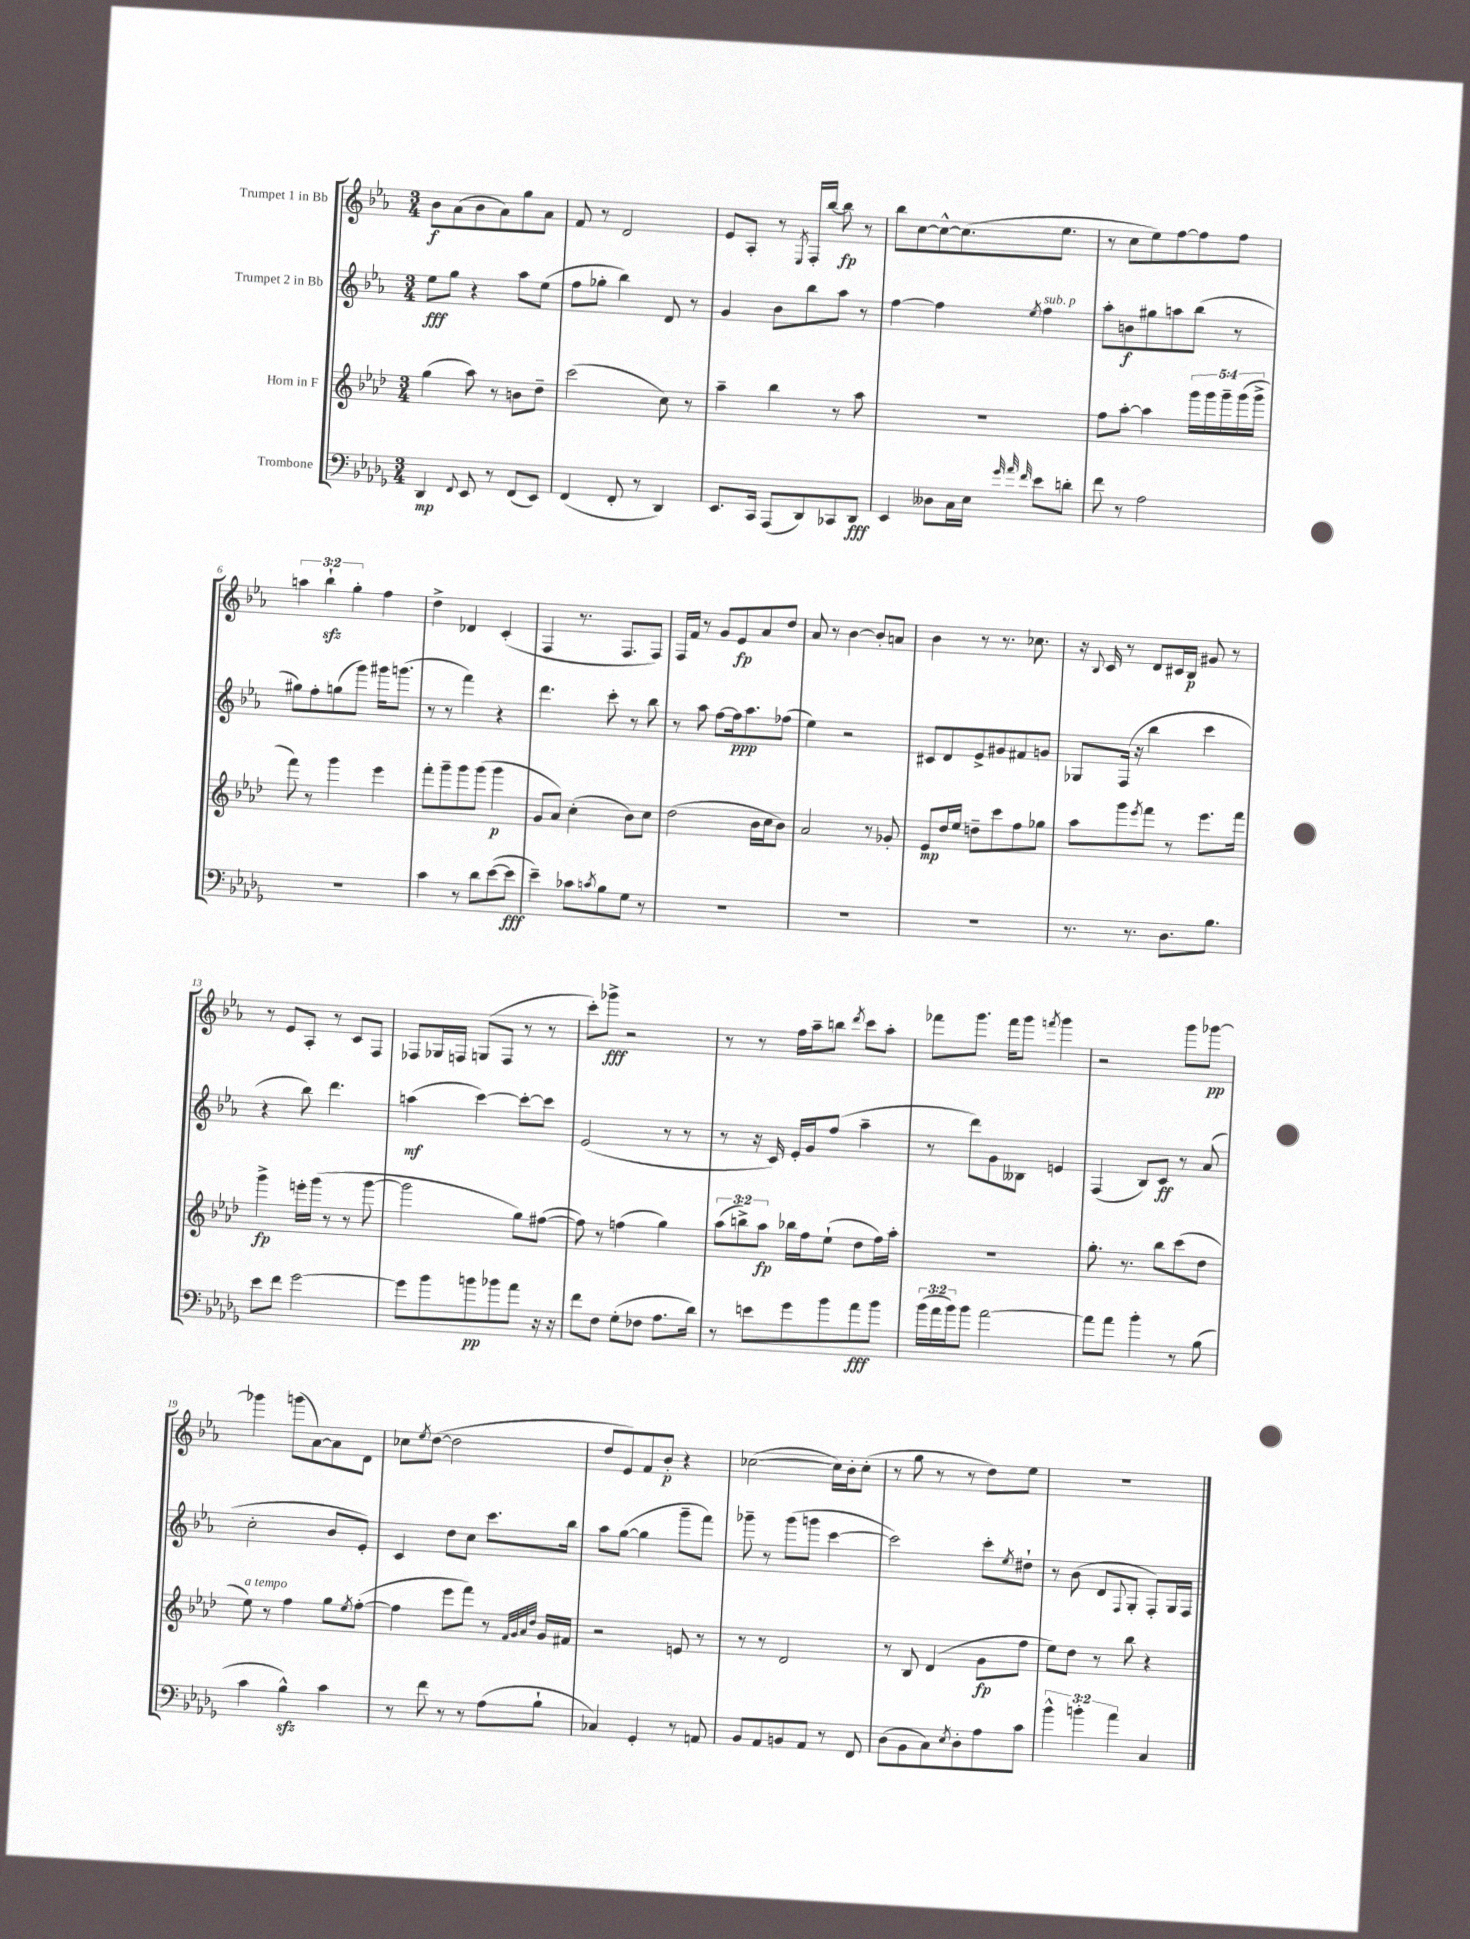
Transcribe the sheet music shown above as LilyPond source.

<<
\new StaffGroup <<
\new Staff = "s0" \with { instrumentName = "Trumpet 1 in Bb" } {
    \clef treble \key ees \major \numericTimeSignature \time 3/4 \override Staff.TupletNumber.text = #tuplet-number::calc-fraction-text
    bes'8\f aes'8( bes'8 aes'8) g''8 aes'8 |
    f'8 r8 d'2 |
    ees'8 aes8-. r8 \acciaccatura { ees8 } f16-. bes''16~ bes''8\fp r8 |
    bes''8 c''8~ c''8~-^ c''8.( ees''8. |
    r8 c''8 ees''8) f''8~ f''8 f''8 |
    \tuplet 3/2 { a''4 bes''4-!\sfz g''4-. } f''4 |
    d''4-> des'4 c'4-.( |
    f4 r8. f8. f8) |
    f16 f'16 r8 g'8 ees'8\fp aes'8 d''8 |
    aes'8 r8 bes'4~ bes'8-. a'8 |
    bes'4 r8 r8. ces''8. |
    r16 \appoggiatura { bes8 } c'16 r8 d'8 cis'16 bes16\p gis'8 r8 |
    r8 ees'8 aes8-. r8 c'8 f8 |
    fes8 ges16 f16 g8( f8 r8 r8 |
    c'''8-.) ges'''8->\fff r2 |
    r8 r8 f''16 aes''16-- b''8 \acciaccatura { d'''8 } c'''8 aes''8-. |
    fes'''8 g'''8. fes'''16 g'''8 \acciaccatura { f'''8 } g'''4 |
    r2 g'''8 ges'''8~\pp |
    ges'''4 g'''8( aes'8~) aes'8 d'8 |
    ces''8 \acciaccatura { ees''8 } d''8~( d''2 |
    d''8 ees'8) f'8 bes'8-.\p r4 |
    ces''2~( ces''16) bes'16-. ces''8-.( |
    r8 g''8 r8 r8 d''8) ees''8 |
    R2. \bar "|." |
}
\new Staff = "s1" \with { instrumentName = "Trumpet 2 in Bb" } {
    \clef treble \key ees \major \numericTimeSignature \time 3/4
    ees''8\fff g''8 r4 aes''8 ees''8( |
    f''8 ges''8-. bes''4) d'8 r8 |
    g'4 bes'8 bes''8 aes''8 r8 |
    f''4~ f''4 \acciaccatura { ees''8 } f''4^\markup { \italic "sub. p" } |
    aes''8-. b'8\f gis''8 a''8 bes''8( r8 |
    gis''8) f''8-. g''8( g'''8) gis'''16 g'''8.( |
    r8 r8 f'''4) r4 |
    d'''4. c'''8-. r8 bes''8 |
    r8 aes''8 f''8~ f''16\ppp aes''8. fes''8( |
    ees''4) r2 |
    cis'8 d'8 ees'8-> gis'8 fis'8 g'8 |
    ges8 f16( r16 bes''4 c'''4 |
    r4 bes''8) d'''4. |
    a''4\mf( c'''4~) c'''8~-. c'''8 |
    ees'2( r8 r8 |
    r8 r16 c'16) ees'16-. g'16 f''8( aes''4-- |
    r8 d'''8) g'8 beses8 e'4 |
    f4( bes8) c'8\ff r8 aes'8( |
    c''2-. bes'8 ees'8-.) |
    c'4 d''8 c''8 c'''8. bes''16 |
    aes''8 g''8~( g''4 g'''8-- f'''8) |
    ges'''8-- r8 ges'''8( g'''8 c'''4~ |
    c'''2) c'''8-. \acciaccatura { ees''8 } dis''8-! |
    r8 bes'8( d'8 \appoggiatura { f8 } g8-. f8-.) g16 f16 \bar "|." |
}
\new Staff = "s2" \with { instrumentName = "Horn in F" } {
    \clef treble \key aes \major \numericTimeSignature \time 3/4 \override Staff.TupletNumber.text = #tuplet-number::calc-fraction-text
    g''4( aes''8) r8 b'8 des''8-- |
    c'''2( c''8) r8 |
    aes''4-- bes''4 r8 aes''8 |
    R2. |
    f''8 aes''8~-. aes''4 \tuplet 5/4 { g'''16 g'''16 g'''16-- g'''16( g'''16-> } |
    f'''8) r8 g'''4 ees'''4 |
    f'''8-. g'''8-- g'''8 g'''8( g'''4\p |
    g'8 aes'8) c''4-.( bes'8) c''8 |
    des''2( bes'16 c''16 bes'8) |
    aes'2 r8 ges'8-. |
    ees'8\mp des''16 ees''16 d''8-- c'''8 f''8 ges''8 |
    aes''8 g'''8 \acciaccatura { ees'''8 } f'''8 r8 ees'''8. f'''16 |
    g'''4->\fp e'''16-. g'''16( r8 r8 g'''8~ |
    g'''2 g''8) fis''8~( |
    fis''8) r8 f''4( g''4) |
    \tuplet 3/2 { aes''8( b''8->) aes''8\fp } bes''16 f''16 ees''8-!( des''8 f''16) aes''16-. |
    R2. |
    g''8.-. r8. bes''8 c'''8( des''8 |
    ees''8^\markup { \italic "a tempo" }) r8 f''4 g''8 \acciaccatura { ees''8 } f''8~-.( |
    f''4 ees'''8 f'''8) r8 \grace { f'32 g'32 aes'32 des''32 } g'16 fis'16 |
    r2 e'8 r8 |
    r8 r8 des'2 |
    r8 bes8 des'4( g'8\fp f''8 |
    ees''8) des''8 r8 bes''8 r4 \bar "|." |
}
\new Staff = "s3" \with { instrumentName = "Trombone" } {
    \clef bass \key des \major \numericTimeSignature \time 3/4 \override Staff.TupletNumber.text = #tuplet-number::calc-fraction-text
    des,4\mp \appoggiatura { f,8 } ees,8 r8 f,8( ees,8) |
    f,4( f,8-. r8 des,4) |
    ees,8. c,16 aes,,8( des,8) ces,8 des,8\fff |
    ees,4 deses8 c16 ees16 \grace { ges'32 aes'32 f'32 } ees'8 d'8-. |
    f'8 r8 aes2 |
    R2. |
    c'4 r8 des'8 ees'8~( ees'8\fff |
    ees'4--) ces'8 \acciaccatura { c'8 } bes8 ges8 r8 |
    R2. |
    R2. |
    R2. |
    r8. r8. des8. bes8. |
    ees'8 f'8 ges'2~ |
    ges'8 bes'8 b'8\pp bes'8 aes'8 r16 r16 |
    f'8 f8 ges8-.( fes8 aes8. des'16) |
    r8 e'8 ges'8 bes'8 aes'8\fff bes'8 |
    \tuplet 3/2 { bes'16( aes'16 bes'16) } bes'8 aes'2~ |
    aes'8 aes'8 bes'4-. r8 bes8( |
    c'4 bes4-^\sfz) c'4 |
    r8 f'8 r8 r8 aes8( bes8-! |
    ces4) ges,4-. r8 a,8 |
    bes,8 aes,8 b,8 aes,8 r8 f,8 |
    des8( bes,8 c8) \acciaccatura { ees8 } des8-. aes8 c'8 |
    \tuplet 3/2 { bes'4-^ b'4-. aes'4 } c4 \bar "|." |
}
>>
>>
